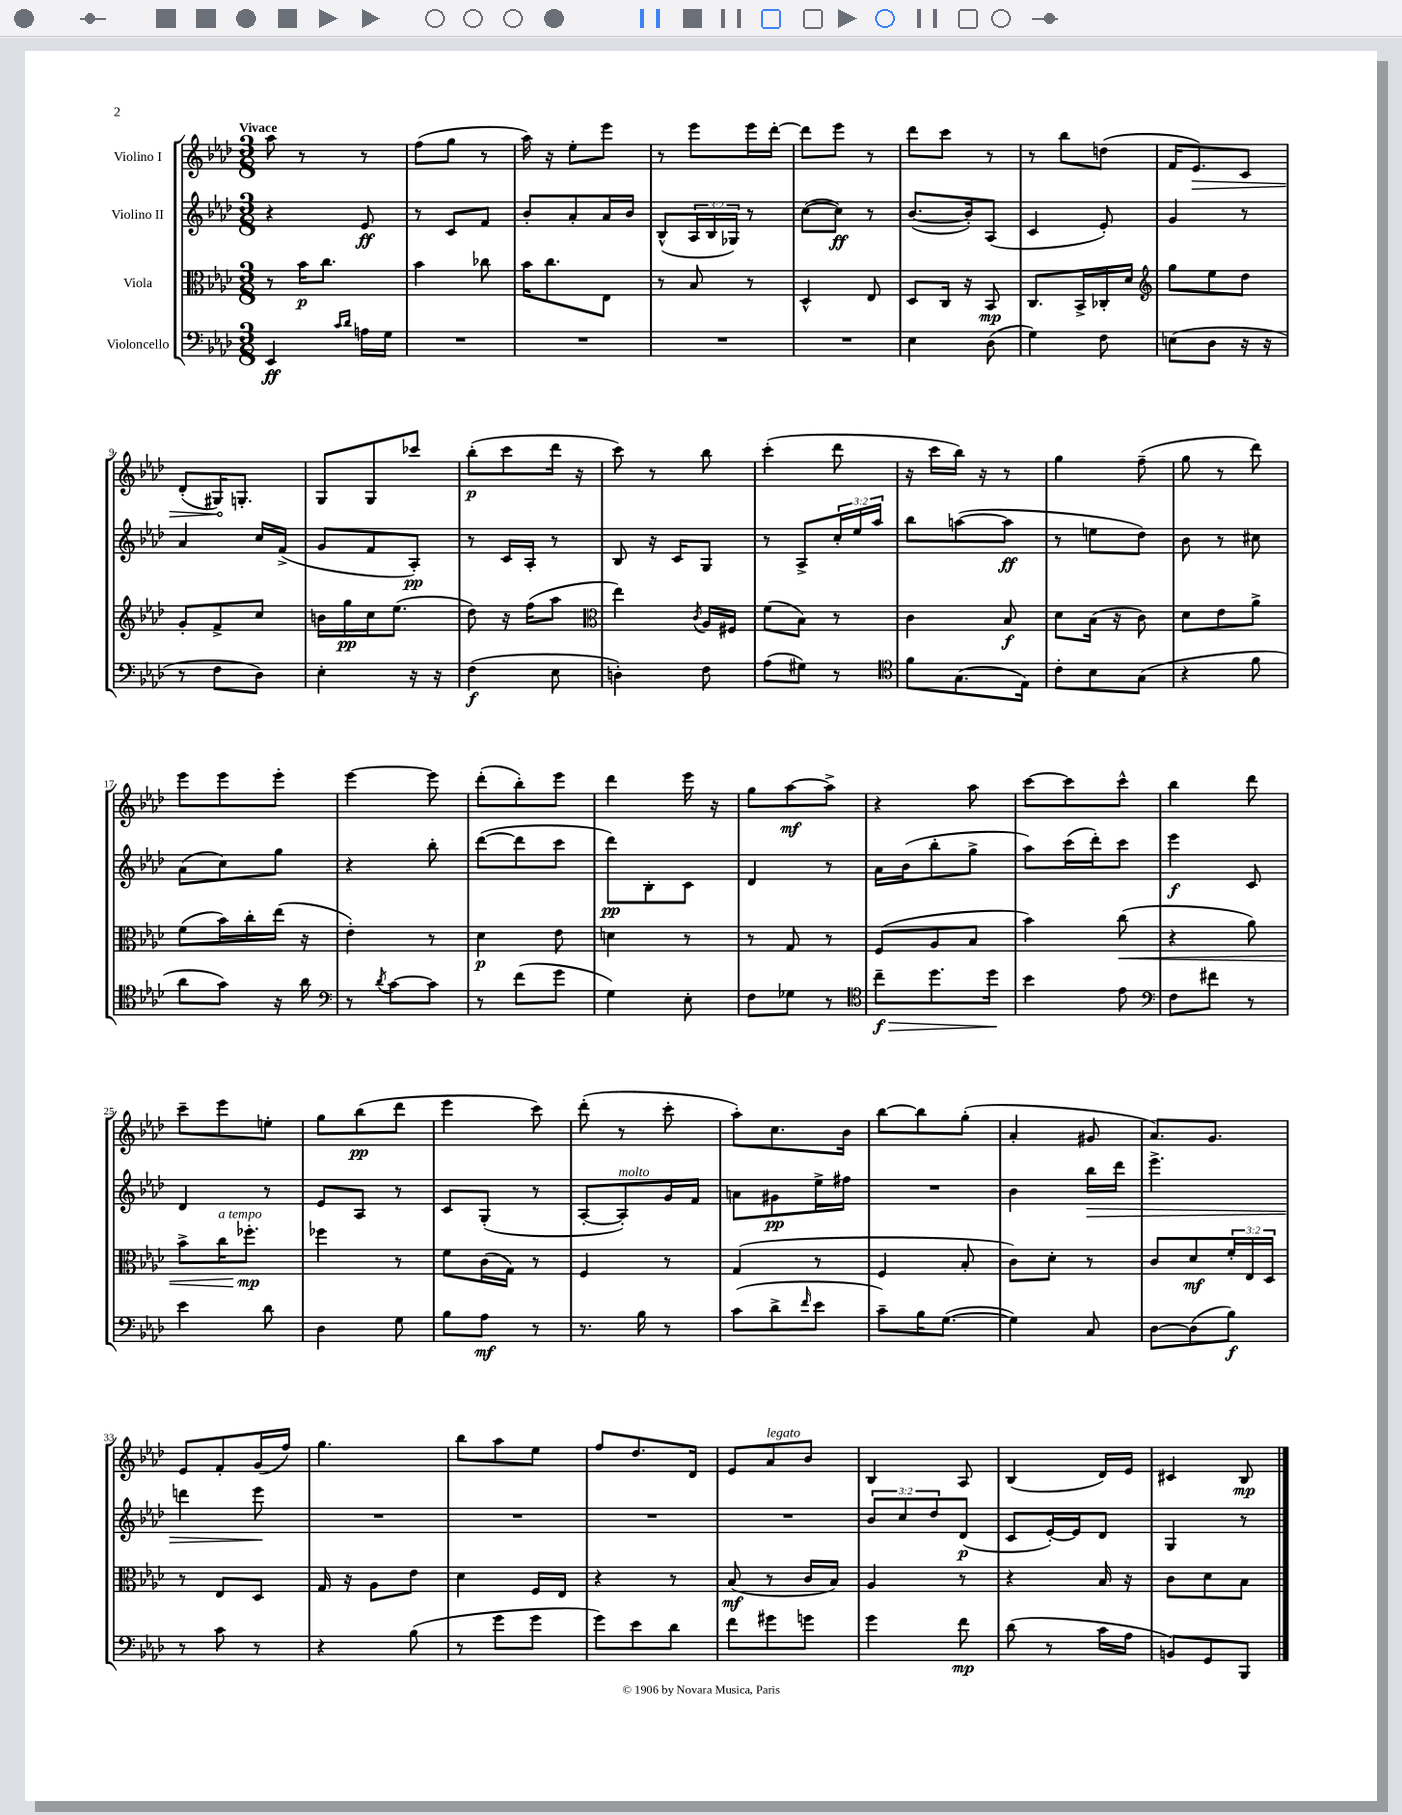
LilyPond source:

<<
\new StaffGroup <<
\new Staff = "s0" \with { instrumentName = "Violino I" } {
    \clef treble \key aes \major \numericTimeSignature \time 3/8 \tempo "Vivace"
    aes''8 r8 r8 |
    f''8( g''8 r8 |
    aes''16) r16 ees''8-. ees'''8 |
    r8 ees'''8 ees'''16 des'''16~-. |
    des'''8 ees'''8 r8 |
    des'''8 c'''8 r8 |
    r8 bes''8 d''8( |
    f'16 \once \override Hairpin.circled-tip = ##t ees'8.\>) c'8 |
    des'8-.( gis16\!) g8.-. |
    g8 g8 ces'''8 |
    bes''8-.\p( c'''8 des'''16 r16 |
    c'''8) r8 bes''8 |
    c'''4-.( des'''8 |
    r16 c'''16 bes''16) r16 r8 |
    g''4 f''8--( |
    g''8 r8 des'''8) |
    ees'''8 ees'''8 ees'''8-. |
    ees'''4~ ees'''8 |
    des'''8-.( bes''8-.) ees'''8 |
    des'''4 ees'''16 r16 |
    g''8 aes''8~\mf aes''8-> |
    r4 aes''8 |
    c'''8~ c'''8 c'''8-^ |
    bes''4 des'''8 |
    c'''8-- ees'''8 e''8-. |
    g''8 bes''8\pp( des'''8 |
    ees'''4 c'''8) |
    des'''8-.( r8 c'''8-. |
    aes''8-.) c''8. bes'16 |
    bes''8~ bes''8 g''8-.( |
    aes'4-. gis'8 |
    aes'8.) g'8. |
    ees'8 f'8-. g'16( f''16) |
    g''4. |
    bes''8 aes''8 ees''8 |
    f''8 des''8. des'16 |
    ees'8 aes'8^\markup { \italic "legato" } bes'8 |
    bes4 aes8 |
    bes4( des'16) ees'16 |
    cis'4 bes8\mp \bar "|." |
}
\new Staff = "s1" \with { instrumentName = "Violino II" } {
    \clef treble \key aes \major \numericTimeSignature \time 3/8 \override Staff.TupletNumber.text = #tuplet-number::calc-fraction-text
    r4 ees'8\ff |
    r8 c'8 f'8 |
    bes'8-. aes'8-. aes'16 bes'16 |
    bes8-^( \tuplet 3/2 { aes16 bes16 ges16) } r8 |
    c''8~( c''8\ff) r8 |
    bes'8.~( bes'16-.) aes8( |
    c'4 ees'8-.) |
    g'4 r8 |
    aes'4 c''16 f'16->( |
    g'8 f'8 aes8-.\pp) |
    r8 c'16 aes16-. r8 |
    bes8 r16 c'16 g8 |
    r8 aes8-> \tuplet 3/2 { c''16-. ees''16 aes''16 } |
    bes''8 a''8~( a''8\ff |
    r8 e''8 des''8) |
    bes'8 r8 cis''8 |
    aes'8( c''8) g''8 |
    r4 bes''8-. |
    des'''8~( des'''8 c'''8 |
    des'''8\pp) bes8-. c'8 |
    des'4 r8 |
    aes'16 bes'16( bes''8-. g''8-> |
    aes''8) c'''16( des'''16-.) c'''8 |
    ees'''4\f c'8 |
    des'4 r8 |
    ees'8 aes8 r8 |
    c'8 g8-.( r8 |
    aes8~-. aes8-.^\markup { \italic "molto" }) g'16 f'16 |
    a'8 gis'8\pp ees''16-> fis''16 |
    R4. |
    bes'4 bes''16\> des'''16 |
    ees'''4.-> |
    d'''4 ees'''8\! |
    R4. |
    R4. |
    R4. |
    R4. |
    \tuplet 3/2 { bes'8 c''8 des''8 } des'8\p( |
    c'8 ees'16~-.) ees'16 des'8 |
    g4 r8 \bar "|." |
}
\new Staff = "s2" \with { instrumentName = "Viola" } {
    \clef alto \key aes \major \numericTimeSignature \time 3/8 \override Staff.TupletNumber.text = #tuplet-number::calc-fraction-text
    r8 bes'16\p c''8. |
    bes'4 ces''8 |
    bes'16 c''8. ees8 |
    r8 bes8 r8 |
    des4-^ ees8 |
    des8 c16 r16 bes,8\mp |
    c8. bes,16-> ces16-. des'16 |
    \clef treble g''8 ees''8 des''8 |
    g'8-. f'8-> c''8 |
    b'16 g''16\pp c''16 ees''8.( |
    des''8) r16 f''16( aes''8 |
    \clef alto ees''4) \acciaccatura { c'8 } aes16 fis16 |
    f'8( bes8) r8 |
    c'4 bes8\f |
    des'8 bes16( r16 c'8) |
    des'8 ees'8 aes'8-> |
    f'8( bes'16) c''16-. ees''16( r16 |
    ees'4-.) r8 |
    des'4\p ees'8 |
    d'4 r8 |
    r8 g8 r8 |
    f8( aes8 bes8 |
    bes'4) c''8\<( |
    r4 aes'8) |
    bes'8-> c''16^\markup { \italic "a tempo" } fes''8.-.\mp\! |
    fes''4 r8 |
    f'8 c'16( g16) r8 |
    f4 r8 |
    g4( r8 |
    f4 bes8-. |
    c'8) des'8-. r8 |
    c'8 des'8\mf \tuplet 3/2 { f'16-. ees16 des16 } |
    r8 ees8 des8 |
    g16 r16 aes8 ees'8 |
    des'4 f16 ees16 |
    r4 r8 |
    bes8\mf( r8 c'16 bes16) |
    aes4 r8 |
    r4 bes16 r16 |
    c'8 des'8 bes8 \bar "|." |
}
\new Staff = "s3" \with { instrumentName = "Violoncello" } {
    \clef bass \key aes \major \numericTimeSignature \time 3/8
    ees,4\ff \grace { c'16 des'16 } a16 g16 |
    R4. |
    R4. |
    R4. |
    R4. |
    ees4 des8( |
    g4) f8 |
    e8( des8 r16 r16 |
    r8 f8 des8) |
    ees4-. r16 r16 |
    f4\f( ees8 |
    d4-.) f8 |
    aes8( gis8) r8 |
    \clef tenor f'8 g8.( ees16) |
    c'8-. bes8 g8( |
    r4 f'8 |
    aes'8 g'8) r16 aes'16 |
    \clef bass r8 \acciaccatura { des'8 } c'8~ c'8 |
    r8 f'8( g'8 |
    g4) ees8-. |
    f8 ges8 r8 |
    \clef tenor c''8--\f\> des''8. des''16\! |
    bes'4 ees'8 |
    \clef bass f8 fis'8 r8 |
    ees'4 des'8 |
    des4 g8 |
    bes8 aes8\mf r8 |
    r8. bes16 r8 |
    c'8( des'8-> \grace { f'16 } ees'8 |
    c'8--) bes16 g8.~( |
    g4) c8 |
    des8~ des8( bes8\f) |
    r8 c'8 r8 |
    r4 bes8( |
    r8 g'8 g'8 |
    g'8) ees'8 des'8 |
    f'8 gis'8 g'8 |
    g'4 f'8\mp |
    des'8( r8 c'16 aes16 |
    b,8) g,8 bes,,8 \bar "|." |
}
>>
>>
